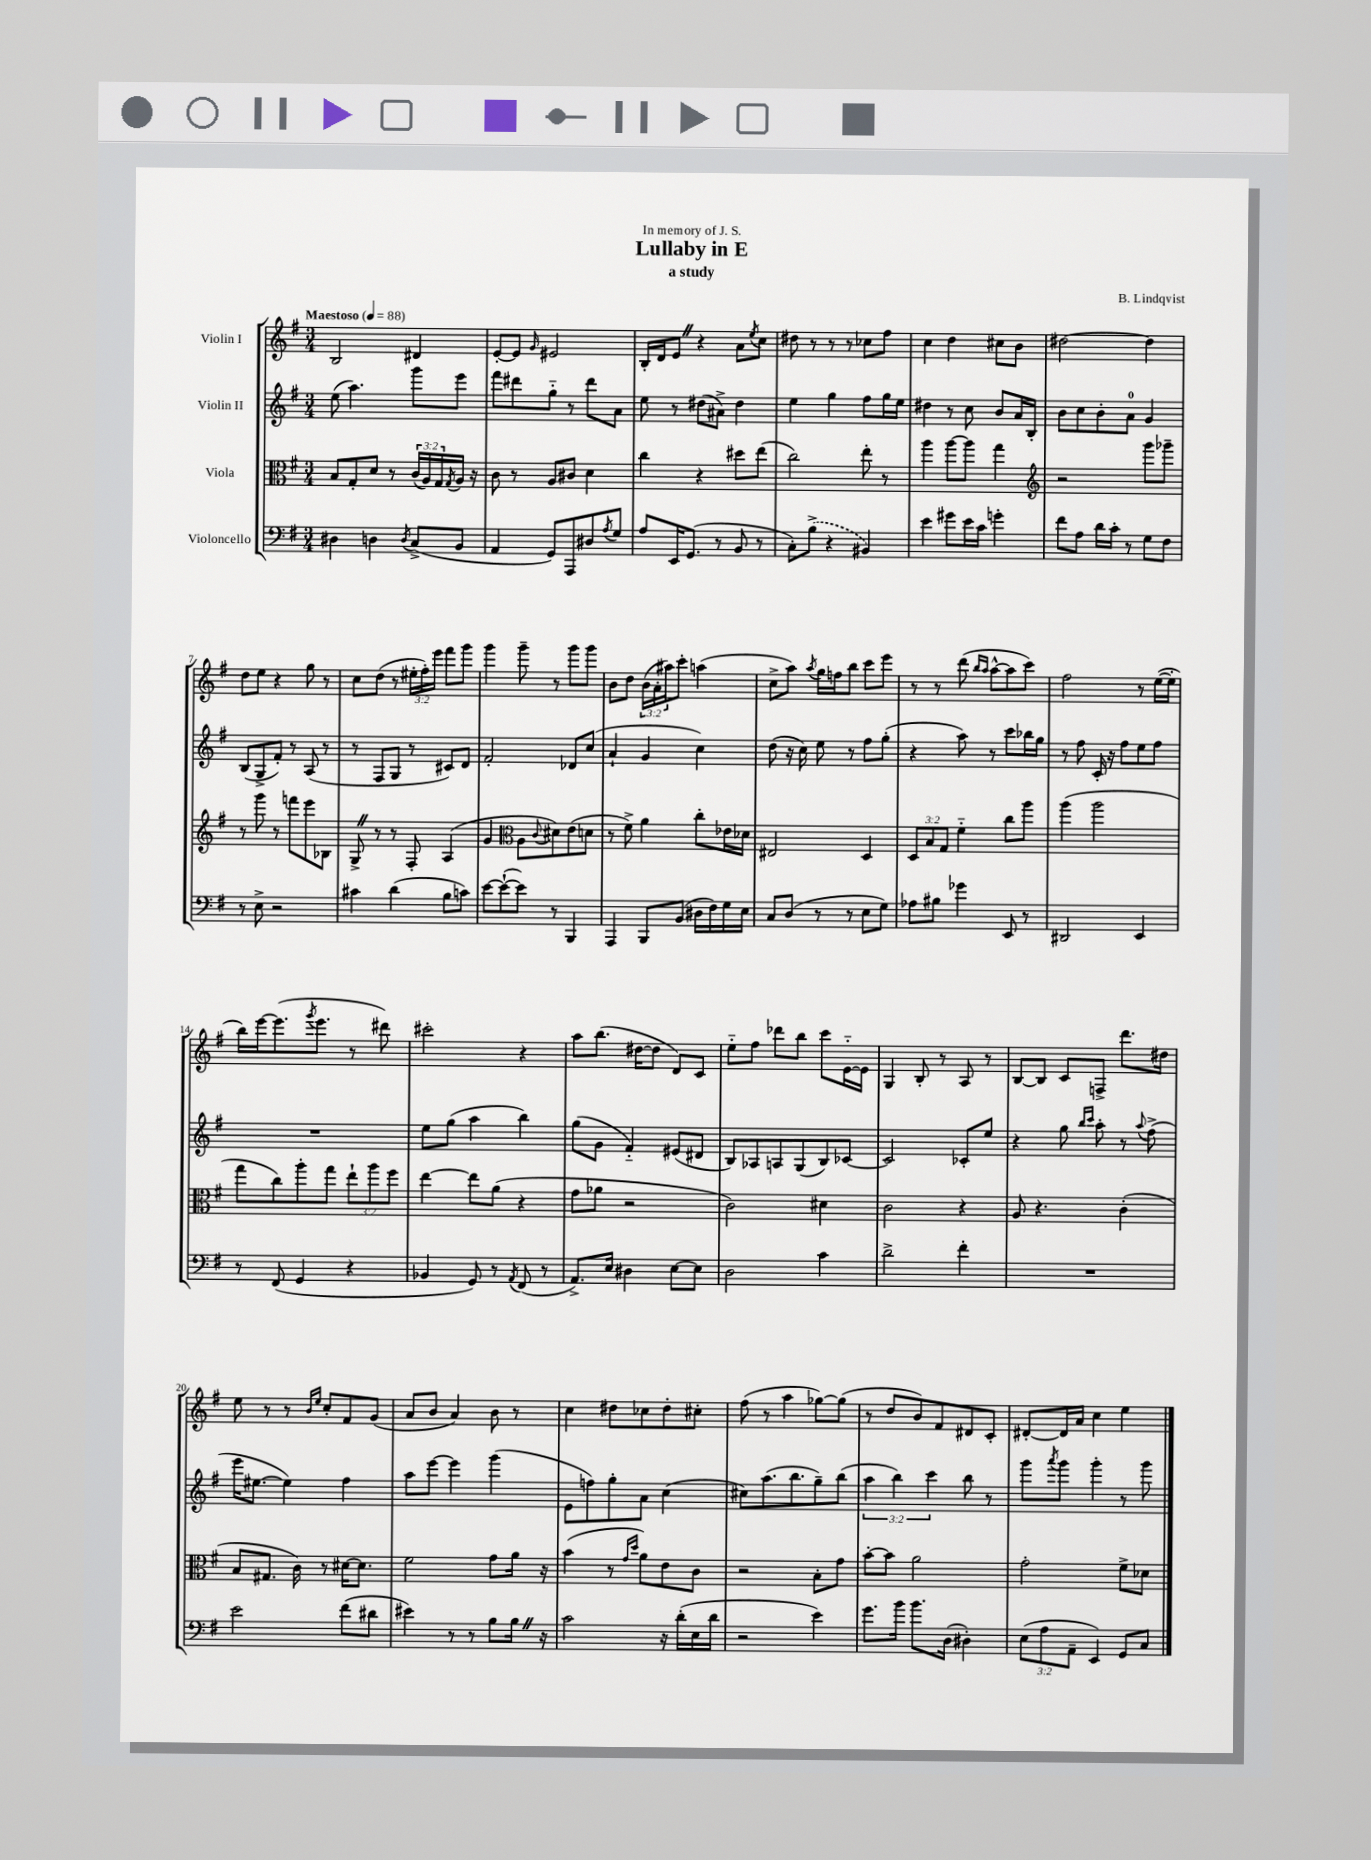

**kern	**kern	**kern	**kern
*staff4	*staff3	*staff2	*staff1
*clefF4	*clefC3	*clefG2	*clefG2
*k[f#]	*k[f#]	*k[f#]	*k[f#]
*M3/4	*M3/4	*M3/4	*M3/4
*MM88	*MM88	*MM88	*MM88
4D#\	8B/L	(8ee\	2B/
.	8G'/	4.aa\)	.
4D\	8d/J	.	.
.	8r	.	.
8qD/	.	.	.
(8C^/L	(24c/LL	8ggg\L	4d#/
.	24A/)	.	.
.	24G/	.	.
.	8qG/	.	.
8BB/J	16A/JJ	8eee\J	.
.	16r	.	.
=	=	=	=
4AA/	8c\	8fff#\L	[8e'/L
.	8r	8ddd#\	8e/]J
.	.	.	16qqg/
8GG/L)	8A/L	8gg'~\J	2e#/
8AAA/	8c#/J	8r	.
8D#/	4d\	8ddd#\L	.
8qA/	.	.	.
8G/J	.	8a\J	.
=	=	=	=
8A/L	4cc\	8ee\	16B'/LL
.	.	.	16d/J
16EE/K	.	8r	8e/J
(8.GG/J	.	.	.
.	4r	(8dd#\L	4r
8r	.	8a#^\J)	.
8BB/	8dd#\L	4dd#\	8a\L
.	.	.	8qee/
8r	(8ee\J	.	8cc\J
=	=	=	=
8C'\L)	2cc\)	4ee\	8dd#\
(8B^\J	.	.	8r
4r	.	4gg\	8r
.	.	.	8r
4BB#/)	8ee'\	8ff#\L	8cc-\L
.	8r	16gg\L	8ff#\J
.	.	16ee\JJ	.
=	=	=	=
4e\	4aa\	4dd#\	4cc\
8g#\L	[8aa\L	8r	4dd\
16e\L	8aa\]J	8cc\	.
16c\JJ	.	.	.
4g'\	4gg\	8b/L	8cc#\L
.	.	16a/L	8b\J
.	.	16B'/JJ	.
=	=	=	=
*	*clefG2	*	*
8f#\L	2r	8b\L	[2dd#\
8A\J	.	8cc\	.
16d\LL	.	8b'\	.
16c'\JJ	.	.	.
8r	.	8a\J	.
8G\L	8ggg\L	4g/	4dd#\]
8F#\J	8ggg-~\J	.	.
=	=	=	=
8r	8r	(8B/L	8dd\L
8E^\	8ggg\	8G^/	8ee\J
2r	8r	8f#'/J)	4r
.	8fff\L	8r	.
.	8eee\	(8A/	8gg\
.	8B-\J	8r	8r
=	=	=	=
4c#\	8G^/	8r	8cc\L
.	8r	8F#/L	(8dd\J
(4d\	8r	8G/J	8r
.	8F#'/	8r	24ee#'\LL
.	.	.	24ff#'\)
.	.	.	24eee\JJ
8B\L	(4A/	8c#/L)	8fff#\L
8c\J)	.	8d/J	8ggg\J
=	=	=	=
[8e\L	4g/	2f#'/	4ggg\
(8e`\_	.	.	.
*	*clefC3	*	*
8e\]J)	8A\L	.	8ggg~\
.	8qqc/	.	.
8r	8d#\)	.	8r
4BBB/	(8e\	8d-/L	8ggg\L
.	8d\J	(8cc/J	8ggg\J
=	=	=	=
4AAA/	8r	4a`/	8b\L
.	8f#^\)	.	8dd\J
8BBB/L	4a\	4g/	(24b\LL
.	.	.	24a'\
.	.	.	24aa#\J)
(8BB/J	.	.	8ccc'\J
16D#\LL	8cc'\L	4cc\)	(4aa\
16F#\)	.	.	.
16G\	16e-\L	.	.
16E\JJ	16d-\JJ	.	.
=	=	=	=
8C/L	2E#/	(8dd\	8cc^\L
(8D/J	.	16r	8aa\J)
.	.	16cc\)	.
.	.	.	8qaa/
8r	.	8ee\	16gg\LL
.	.	.	16ff\J
8r	.	8r	8bb\J
8E\L	4D/	8ff#\L	8ccc\L
8G\J)	.	(8gg'\J	8eee\J
=	=	=	=
8A-\L	12D/L	4r	8r
.	12B/	.	.
8B#\J	.	.	8r
.	12G/J	.	.
4g-\	4f#'~\	8aa\)	(8ddd\
.	.	.	16qqbb/LL
.	.	.	16qqaa/JJ
.	.	8r	[8aa^^\L
8EE/	8cc\L	8ccc\L	8aa\]
8r	8aa\J	16bb-\L	8ccc\J)
.	.	16gg\JJ	.
=	=	=	=
2DD#/	(4aa\	8r	2ff#\
.	.	8ff#\	.
.	2aa\	16c'/	.
.	.	16r	.
.	.	8ff#\L	.
4EE/	.	8ee\	8r
.	.	8ff#\J	([16ee\LL
.	.	.	16ee'\]JJ
=	=	=	=
8r	8gg\L	2.r	16bb\LL)
.	.	.	[16eee\J
(8FF#/	8cc\)	.	(8.eee\]
4GG/	8aa'\	.	.
.	.	.	8qggg/
.	.	.	8.eee\J
.	8gg\J	.	.
4r	12ee`\L	.	8r
.	12aa\	.	.
.	.	.	8ddd#\)
.	12ff#\J	.	.
=	=	=	=
4BB-/	[4ee\	8ee\L	2ccc#'\
.	.	(8gg\J	.
8GG/)	8ee\]L	4aa\	.
8r	(8a\J	.	.
8qAA/	.	.	.
(8FF#/	4r	4bb\)	4r
8r	.	.	.
=	=	=	=
8.AA^/L)	8g\L	(8gg\L	8aa\L
.	8a-\J	8g\J	(8.bb\J
16E/Jk	.	.	.
4D#\	2r	4f#'~/)	.
.	.	.	[16dd#\LK
.	.	.	8dd#\]J
[8E\L	.	(8e#/L	8d/L)
8E\]J	.	8d#/J	8c/J
=	=	=	=
2D\	2c\)	8B/L)	8ee'~\L
.	.	8A-/	8ff#\J
.	.	8A/	8ddd-\L
.	.	(8G/	8bb\J
4c\	4d#\	8B/)	8ccc\L
.	.	[8c-/J	[16e'~\L
.	.	.	16e\]JJ
=	=	=	=
2d^\	2c\	2c-/]	4G/
.	.	.	8B'/
.	.	.	8r
4f#'\	4r	8c-'/L	8A/
.	.	8ee/J	8r
=	=	=	=
2.r	8A/	4r	[8B/L
.	4.r	.	8B/]J
.	.	8gg\	8c/L
.	.	16qqbb/LL	.
.	.	16qqccc/JJ	.
.	.	8aa'\	8F^/J
.	(4c'\	8r	8.ddd\L
.	.	8qqaa/	.
.	.	(8ff#^\	.
.	.	.	16dd#\Jk
=	=	=	=
2e\	8B/L	16eee\LK	8ee\
.	.	[8.ee#\J	.
.	8.G#/J	.	8r
.	.	4ee#\])	8r
.	16c\)	.	.
.	.	.	16qqb/LL
.	.	.	16qqee/JJ
.	8r	.	8cc'/L
(8f#\L	[16d#\LK	4ff#\	8f#/
.	8.d#\]J	.	.
8d#\J	.	.	(8g/J
=	=	=	=
4e#\)	2f#\	8aa\L	8a/L
.	.	[8eee\J	8b/J
8r	.	4eee\]	4a/)
8r	.	.	.
8B\L	8g\L	(4ggg\	8b\
16B\Jk	16a\Jk	.	8r
16r	16r	.	.
=	=	=	=
2c\	(4b\	8e\L	4cc\
.	.	8ff\)	.
.	8r	8gg'\	8dd#\L
.	16qqg/LL	.	.
.	16qqdd/JJ	.	.
.	8a\L)	8a\J	8cc-\
16r	8e\	(4cc\	8dd#'\
(16d'\LL	.	.	.
16E\	8c\J	.	8cc#'\J
16d\JJ	.	.	.
=	=	=	=
2r	2r	8cc#\L)	(8ff#\
.	.	(8.aa\	8r
.	.	.	4aa\
.	.	8.bb\	.
4e\)	8B'\L	8gg~\)	[8gg-\L)
.	8g\J	(8bb\J	(8gg-\]J
=	=	=	=
8.g\L	[8b'\L	6aa\	8r
.	8b\]J	.	8dd/L
.	.	6bb\)	.
16b\Jk	.	.	.
8.b\L	2a\	.	8b/)
.	.	6ccc\	.
.	.	.	8f#/
(16D\Jk	.	.	.
4D#'\)	.	8bb\	8d#/
.	.	8r	8c'/J
=	=	=	=
(12E\L	2g'\	8ggg\L	[8d#'/L
12A\	.	.	.
.	.	8qaaa/	.
.	.	8ggg\J	16d#/]L
12AA~\J	.	.	.
.	.	.	16a/JJ
4EE/)	.	4ggg'\	4cc\
8GG/L	8f#^\L	8r	4ee\
8C/J	8d-\J	8ggg\	.
==	==	==	==
*-	*-	*-	*-
